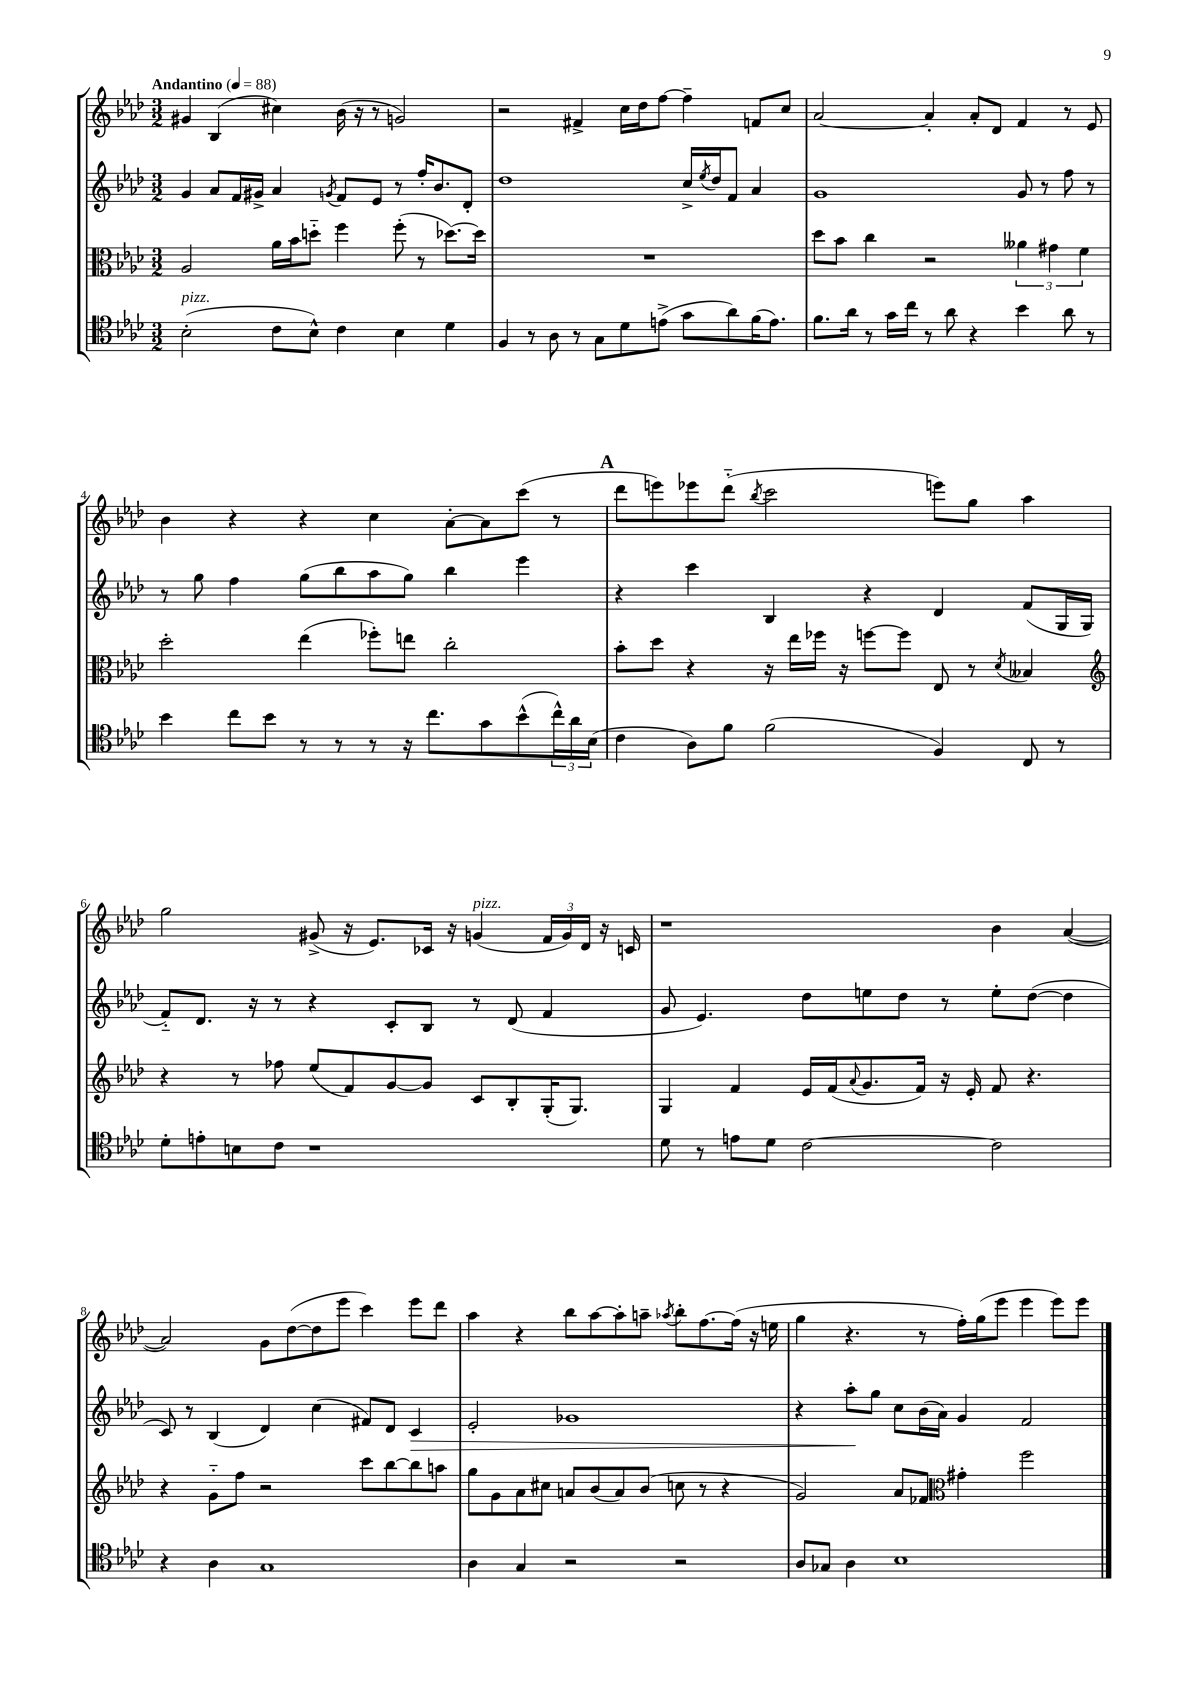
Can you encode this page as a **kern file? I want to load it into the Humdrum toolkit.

**kern	**kern	**kern	**dynam	**kern
*part4	*part3	*part2	*part2	*part1
*staff4	*staff3	*staff2	*staff2	*staff1
*clefC4	*clefC3	*clefG2	*	*clefG2
*k[b-e-a-d-]	*k[b-e-a-d-]	*k[b-e-a-d-]	*	*k[b-e-a-d-]
*M3/2	*M3/2	*M3/2	*	*M3/2
*MM88	*MM88	*MM88	*	*MM88
=1	=1	=1	=1	=1
!	!	!	!	!LO:TX:a:B:t=Andantino
!LO:TX:a:i:t=pizz.	!	!	!	!
(2B-'\	2A-/	4g/	.	4g#X/
.	.	8a-/L	.	(4B-/
.	.	16f/L	.	.
.	.	16g#X^/JJ	.	.
8c\L	16a-\LL	4a-/	.	4cc#X\)
.	16b-\J	.	.	.
8B-^^\J)	8ddn\J	.	.	.
.	.	8qgn/	.	.
4c\	4ff\	8f/L	.	(16b-\
.	.	.	.	16r
.	.	8e-/J	.	8r
4B-\	(8ff'\	8r	.	2gn/)
.	8r	16ff'/KL	.	.
.	.	8.b-/	.	.
4d-\	[8.dd-X\L)	.	.	.
.	.	8d-'/J	.	.
.	16dd-\Jk]	.	.	.
=2	=2	=2	=2	=2
4F/	1.r	1dd-	.	2r
8r	.	.	.	.
8A-\	.	.	.	.
8r	.	.	.	4f#X^/
8G\L	.	.	.	.
8d-\	.	.	.	16cc\LL
.	.	.	.	16dd-\J
(8en^\J	.	.	.	[8ff\J
8g\L	.	16cc^/LL	.	4ff~\]
.	.	8qee-/	.	.
.	.	16dd-/J	.	.
8a-\)	.	8f/J	.	.
(16f\K	.	4a-/	.	8fn/L
8.e\J)	.	.	.	.
.	.	.	.	8cc/J
=3	=3	=3	=3	=3
8.f\L	8dd-\L	1g	.	[2a-/
.	8b-\J	.	.	.
16a-\Jk	.	.	.	.
8r	4cc\	.	.	.
16g\LL	.	.	.	.
16cc\JJ	.	.	.	.
8r	2r	.	.	4a-'/]
8a-\	.	.	.	.
4r	.	.	.	8a-'/L
.	.	.	.	8d-/J
4b-\	6a--X\	8g/	.	4f/
.	.	8r	.	.
.	6g#X\	.	.	.
8a-\	.	8ff\	.	8r
.	6f\	.	.	.
8r	.	8r	.	8e-/
!!LO:LB:g=z
=4	=4	=4	=4	=4
4b-\	2dd-'\	8r	.	4b-\
.	.	8gg\	.	.
8cc\L	.	4ff\	.	4r
8b-\J	.	.	.	.
8r	(4ee-\	(8gg\L	.	4r
8r	.	8bb-\	.	.
8r	8ff-X'\L)	8aa-\	.	4cc\
16r	8een\J	8gg\J)	.	.
8.cc\L	.	.	.	.
.	2cc'\	4bb-\	.	[8a-'\L
8g\	.	.	.	8a-\]
(8b-^^\	.	4eee-\	.	(8ccc\J
24cc^^\L)	.	.	.	8r
24a-\	.	.	.	.
(24B-\JJ	.	.	.	.
!!LO:REH:place=s1:t=A
=5	=5	=5	=5	=5
4c\	8b-'\L	4r	.	8ddd-\L
.	8dd-\J	.	.	8eeen\)
8A-\L)	4r	4ccc\	.	8eee-X\
8f\J	.	.	.	(8ddd-\J
.	.	.	.	8qbb-/
(2f\	16r	4B-/	.	2ccc\
.	16ee-\LL	.	.	.
.	16ff-X\JJ	.	.	.
.	16r	.	.	.
.	[8ffn\L	4r	.	.
.	8ff\J]	.	.	.
4F/)	8E-/	4d-/	.	8eeen\L)
.	8r	.	.	8gg\J
.	8qd-/	.	.	.
8C/	4B--X/	(8f/L	.	4aa-\
8r	.	16G/L	.	.
.	.	16G/JJ	.	.
!!LO:LB:g=z
=6	=6	=6	=6	=6
*	*clefG2	*	*	*
8d-'\L	4r	8f/L)	.	2gg\
8en'\	.	8.d-/J	.	.
8Bn\	8r	.	.	.
.	.	16r	.	.
8c\J	8ff-X\	8r	.	.
1r	(8ee-/L	4r	.	(8g#X^/
.	8f/)	.	.	16r
.	.	.	.	8.e-/L)
.	[8g/	8c'/L	.	.
.	8g/J]	8B-/J	.	16c-X/Jk
.	.	.	.	16r
!	!	!	!	!LO:TX:a:i:t=pizz.
.	8c/L	8r	.	(4gn/
.	8B-'/	(8d-/	.	.
.	(16G'/K	4f/	.	24f/LL
.	.	.	.	24g/)
.	8.G/J)	.	.	.
.	.	.	.	24d-/JJ
.	.	.	.	16r
.	.	.	.	16cn/
=7	=7	=7	=7	=7
8d-\	4G/	8g/	.	1r
8r	.	4.e-/)	.	.
8en\L	4f/	.	.	.
8d-\J	.	.	.	.
[2c\	16e-/LL	8dd-\L	.	.
.	(16f/J	.	.	.
.	8qqa-/	.	.	.
.	8.g/	8een\	.	.
.	.	8dd-\J	.	.
.	16f/Jk)	.	.	.
.	16r	8r	.	.
.	16e-'/	.	.	.
2c\]	8f/	8ee'\L	.	4b-\
.	4.r	([8dd-\J	.	.
.	.	4dd-\]	.	([4a-/
!!LO:LB:g=z
=8	=8	=8	=8	=8
4r	4r	8c/)	.	2a-/])
.	.	8r	.	.
4A-\	8g\L	(4B-/	.	.
.	8ff\J	.	.	.
1G	2r	4d-/)	.	8g\L
.	.	.	.	([8dd-\
.	.	(4cc\	.	8dd-\]
.	.	.	.	8eee-\J
.	8ccc\L	8f#X/L)	.	4ccc\)
.	[8bb-\	8d-/J	.	.
!	!	!	!LO:HP:b	!
.	8bb-\]	4c/	>	8eee-\L
.	8aan\J	.	.	8ddd-\J
=9	=9	=9	=9	=9
4A-\	8gg\L	2e-'/	.	4aa-\
.	8g\	.	.	.
4G/	8a-\	.	.	4r
.	8cc#X\J	.	.	.
2r	8an/L	1g-X	.	8bb-\L
.	(8b-/	.	.	[8aa-\
.	8a/)	.	.	8aa-'\]
.	(8b-/J	.	.	8aan~\J
.	.	.	.	8qaa-X/
2r	8ccn\	.	.	8bb-'\L
.	8r	.	.	[8.ff\
.	4r	.	.	.
.	.	.	.	(16ff\Jk]
.	.	.	.	16r
.	.	.	.	16een\
=10	=10	=10	=10	=10
8A-/L	2g/)	4r	.	4gg\
8G-X/J	.	.	.	.
4A-\	.	8aa-'\L	.	4.r
.	.	8gg\J	]	.
1B-	8a-/L	8cc\L	.	.
.	8f-X/J	(16b-\L	.	8r
.	.	16a-\JJ)	.	.
*	*clefC3	*	*	*
.	4g#X'\	4g/	.	16ff'\LL)
.	.	.	.	(16gg\J
.	.	.	.	8eee-\J
.	2ff\	2f/	.	4eee-\
.	.	.	.	8eee-\L)
.	.	.	.	8eee-\J
==	==	==	==	==
*-	*-	*-	*-	*-
